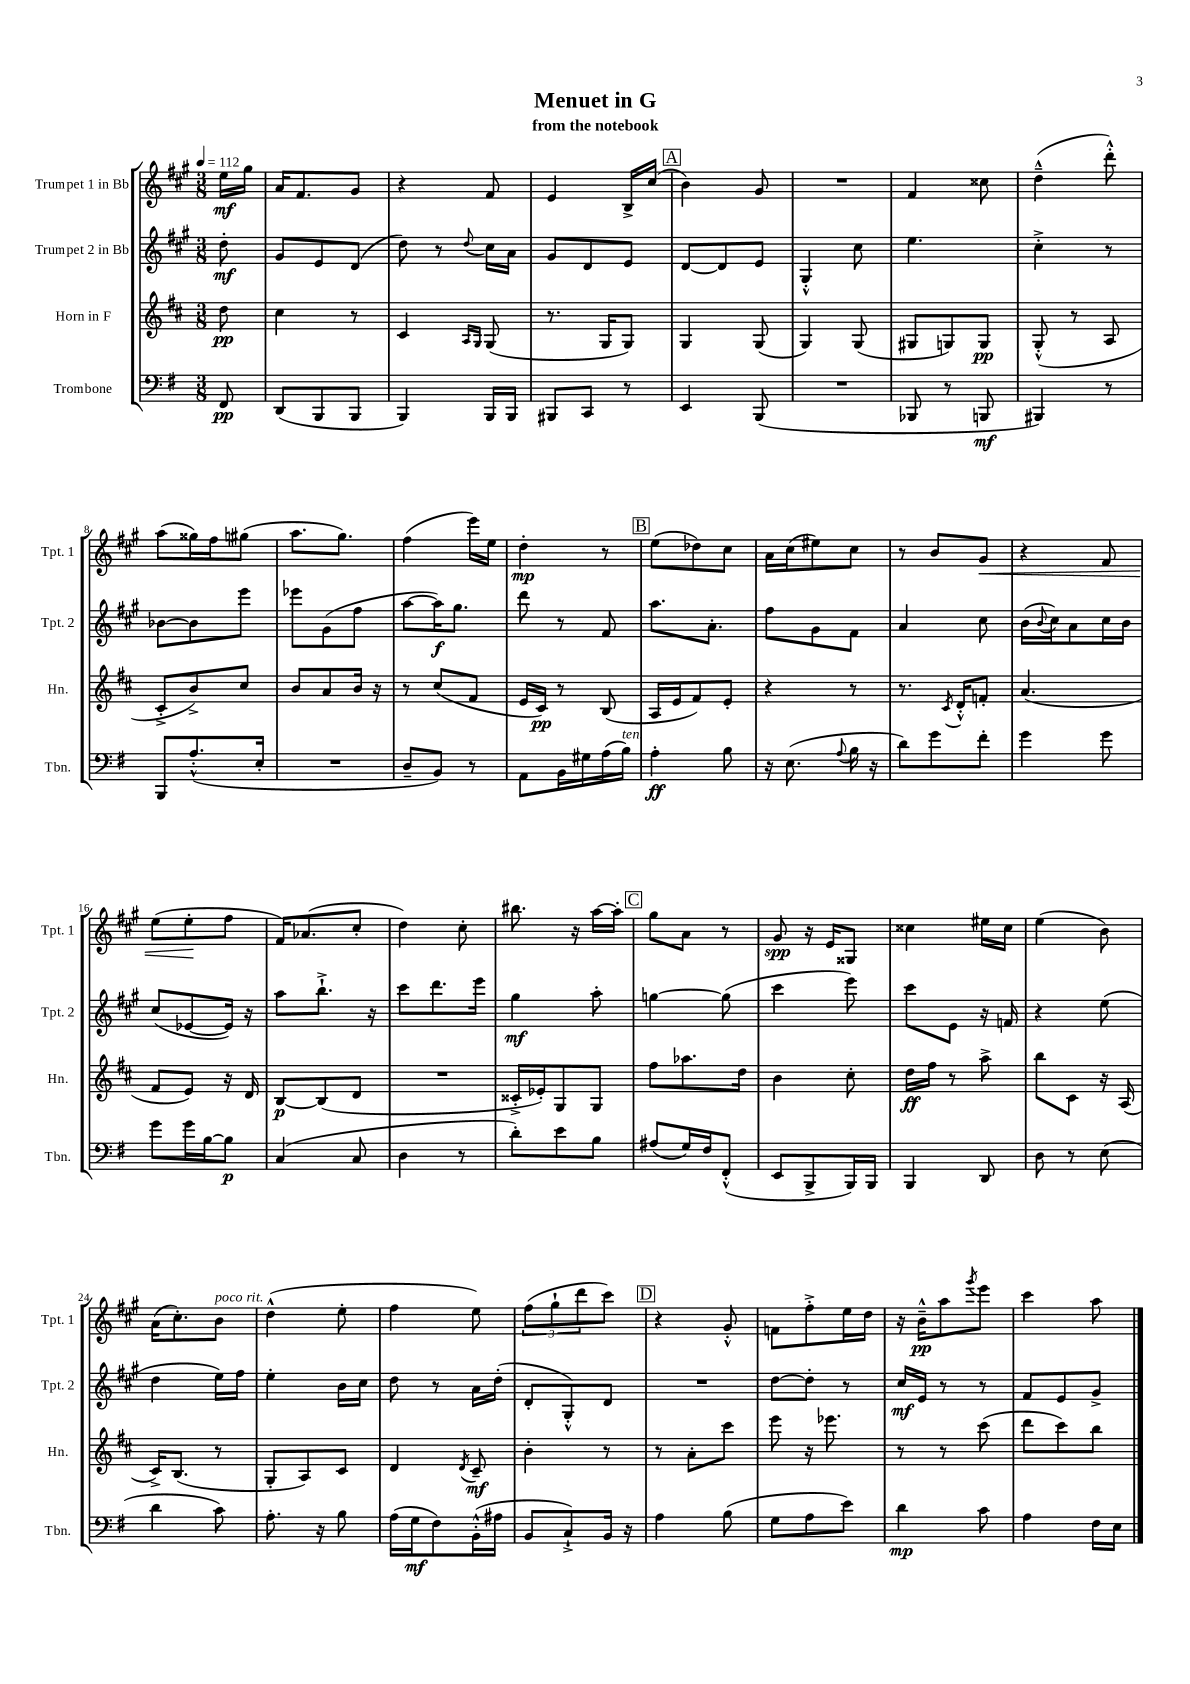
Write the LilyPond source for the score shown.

\header { title = "Menuet in G" subtitle = "from the notebook" }
<<
\new StaffGroup <<
\new Staff = "s0" \with { instrumentName = "Trumpet 1 in Bb" shortInstrumentName = "Tpt. 1" } {
    \clef treble \key a \major \numericTimeSignature \time 3/8 \partial 8 \tempo 4 = 112
    e''16\mf gis''16 |
    a'16 fis'8. gis'8 |
    r4 fis'8 |
    e'4 b16-> cis''16( |
    \mark \markup { \box "A" } b'4) gis'8 |
    R4. |
    fis'4 cisis''8 |
    d''4---^( d'''8-.-^) |
    a''8( gisis''16) fis''16 gis''8( |
    a''8. gis''8.) |
    fis''4( e'''16) e''16 |
    d''4-.\mp r8 |
    \mark \markup { \box "B" } e''8( des''8) cis''8 |
    a'16 cis''16( eis''8) cis''8 |
    r8 b'8 gis'8\< |
    r4 fis'8 |
    e''8( e''8-.\! fis''8 |
    fis'16) aes'8.( cis''8-. |
    d''4) cis''8-. |
    bis''8. r16 a''16~ a''16-. |
    \mark \markup { \box "C" } gis''8 a'8 r8 |
    gis'8\spp r16 e'16 gisis8 |
    cisis''4 eis''16 cisis''16 |
    e''4( b'8) |
    a'16( cis''8.-.) b'8^\markup { \italic "poco rit." } |
    d''4-^( e''8-. |
    fis''4 e''8) |
    \tuplet 3/2 { fis''8( gis''8-! d'''8 } cis'''8) |
    \mark \markup { \box "D" } r4 gis'8-.-^ |
    f'8 fis''8-.-> e''16 d''16 |
    r16 b'16---^\pp a''8 \acciaccatura { gis'''8 } e'''8 |
    cis'''4 a''8 \bar "|." |
}
\new Staff = "s1" \with { instrumentName = "Trumpet 2 in Bb" shortInstrumentName = "Tpt. 2" } {
    \clef treble \key a \major \numericTimeSignature \time 3/8 \partial 8
    d''8-.\mf |
    gis'8 e'8 d'8( |
    d''8) r8 \appoggiatura { d''8 } cis''16 a'16 |
    gis'8 d'8 e'8 |
    \mark \markup { \box "A" } d'8~ d'8 e'8 |
    gis4-.-^ cis''8 |
    e''4. |
    cis''4-.-> r8 |
    bes'8~ bes'8 e'''8 |
    ees'''8 gis'8( fis''8 |
    a''8~ a''16\f) gis''8. |
    d'''8 r8 fis'8 |
    \mark \markup { \box "B" } a''8. a'8.-. |
    fis''8 gis'8 fis'8 |
    a'4 cis''8 |
    b'16( \appoggiatura { b'8 } cis''16) a'8 cis''16 b'16 |
    cis''8( ees'8~ ees'16) r16 |
    a''8 b''8.-!-> r16 |
    cis'''8 d'''8. e'''16 |
    gis''4\mf a''8-. |
    \mark \markup { \box "C" } g''4~ g''8( |
    cis'''4 e'''8) |
    cis'''8 e'8 r16 f'16 |
    r4 e''8( |
    d''4 e''16) fis''16 |
    e''4-. b'16 cis''16 |
    d''8 r8 a'16 d''16-.( |
    d'8-. gis8-.-^) d'8 |
    \mark \markup { \box "D" } R4. |
    d''8~ d''8-. r8 |
    cis''16\mf e'16 r8 r8 |
    fis'8 e'8 gis'8-> \bar "|." |
}
\new Staff = "s2" \with { instrumentName = "Horn in F" shortInstrumentName = "Hn." } {
    \clef treble \key d \major \numericTimeSignature \time 3/8 \partial 8
    d''8\pp |
    cis''4 r8 |
    cis'4 \grace { a16 g16 } g8( |
    r8. g16 g8) |
    \mark \markup { \box "A" } g4 g8( |
    g4) g8( |
    gis8 g8) g8\pp |
    g8-.-^( r8 a8 |
    cis'8-.-> b'8->) cis''8 |
    b'8 a'8 b'16 r16 |
    r8 cis''8( fis'8 |
    e'16 cis'16\pp) r8 b8( |
    \mark \markup { \box "B" } a16 e'16 fis'8) e'8-. |
    r4 r8 |
    r8. \acciaccatura { cis'8 } d'16-.-^ f'8-. |
    a'4.( |
    fis'8 e'8) r16 d'16 |
    b8~\p b8( d'8 |
    R4. |
    cisis'16-.-> ees'16-.) g8 g8 |
    \mark \markup { \box "C" } fis''8 aes''8. d''16 |
    b'4 cis''8-. |
    d''16\ff fis''16 r8 a''8-> |
    b''8 cis'8 r16 a16( |
    cis'16->) b8.( r8 |
    g8-. a8) cis'8 |
    d'4 \acciaccatura { d'8 } cis'8--\mf |
    b'4-. r8 |
    \mark \markup { \box "D" } r8 a'8-. cis'''8 |
    e'''8 r16 ees'''8. |
    r8 r8 cis'''8( |
    d'''8 cis'''8) b''8 \bar "|." |
}
\new Staff = "s3" \with { instrumentName = "Trombone" shortInstrumentName = "Tbn." } {
    \clef bass \key g \major \numericTimeSignature \time 3/8 \partial 8
    fis,8\pp |
    d,8( b,,8 b,,8 |
    b,,4) b,,16 b,,16 |
    bis,,8 c,8 r8 |
    \mark \markup { \box "A" } e,4 b,,8( |
    R4. |
    bes,,8 r8 b,,8\mf |
    bis,,4) r8 |
    b,,8 a8.-.-^( e16-. |
    R4. |
    d8-- b,8) r8 |
    a,8 b,16 gis16 a16( b16^\markup { \italic "ten." }) |
    \mark \markup { \box "B" } a4-.\ff b8 |
    r16 e8.( \appoggiatura { a8 } b16 r16 |
    d'8) g'8 fis'8-. |
    g'4 g'8 |
    g'8 g'16 b16~ b8\p |
    c4( c8 |
    d4 r8 |
    d'8-.) e'8 b8 |
    \mark \markup { \box "C" } ais8( g16) fis16 fis,8-.-^( |
    e,8 b,,8-> b,,16) b,,16 |
    b,,4 d,8 |
    d8 r8 e8( |
    d'4 c'8) |
    a8.-. r16 b8 |
    a16( g16\mf fis8) b,16-.-^( ais16 |
    b,8 c8-!->) b,16 r16 |
    \mark \markup { \box "D" } a4 b8( |
    g8 a8 e'8) |
    d'4\mp c'8 |
    a4 fis16 e16 \bar "|." |
}
>>
>>
